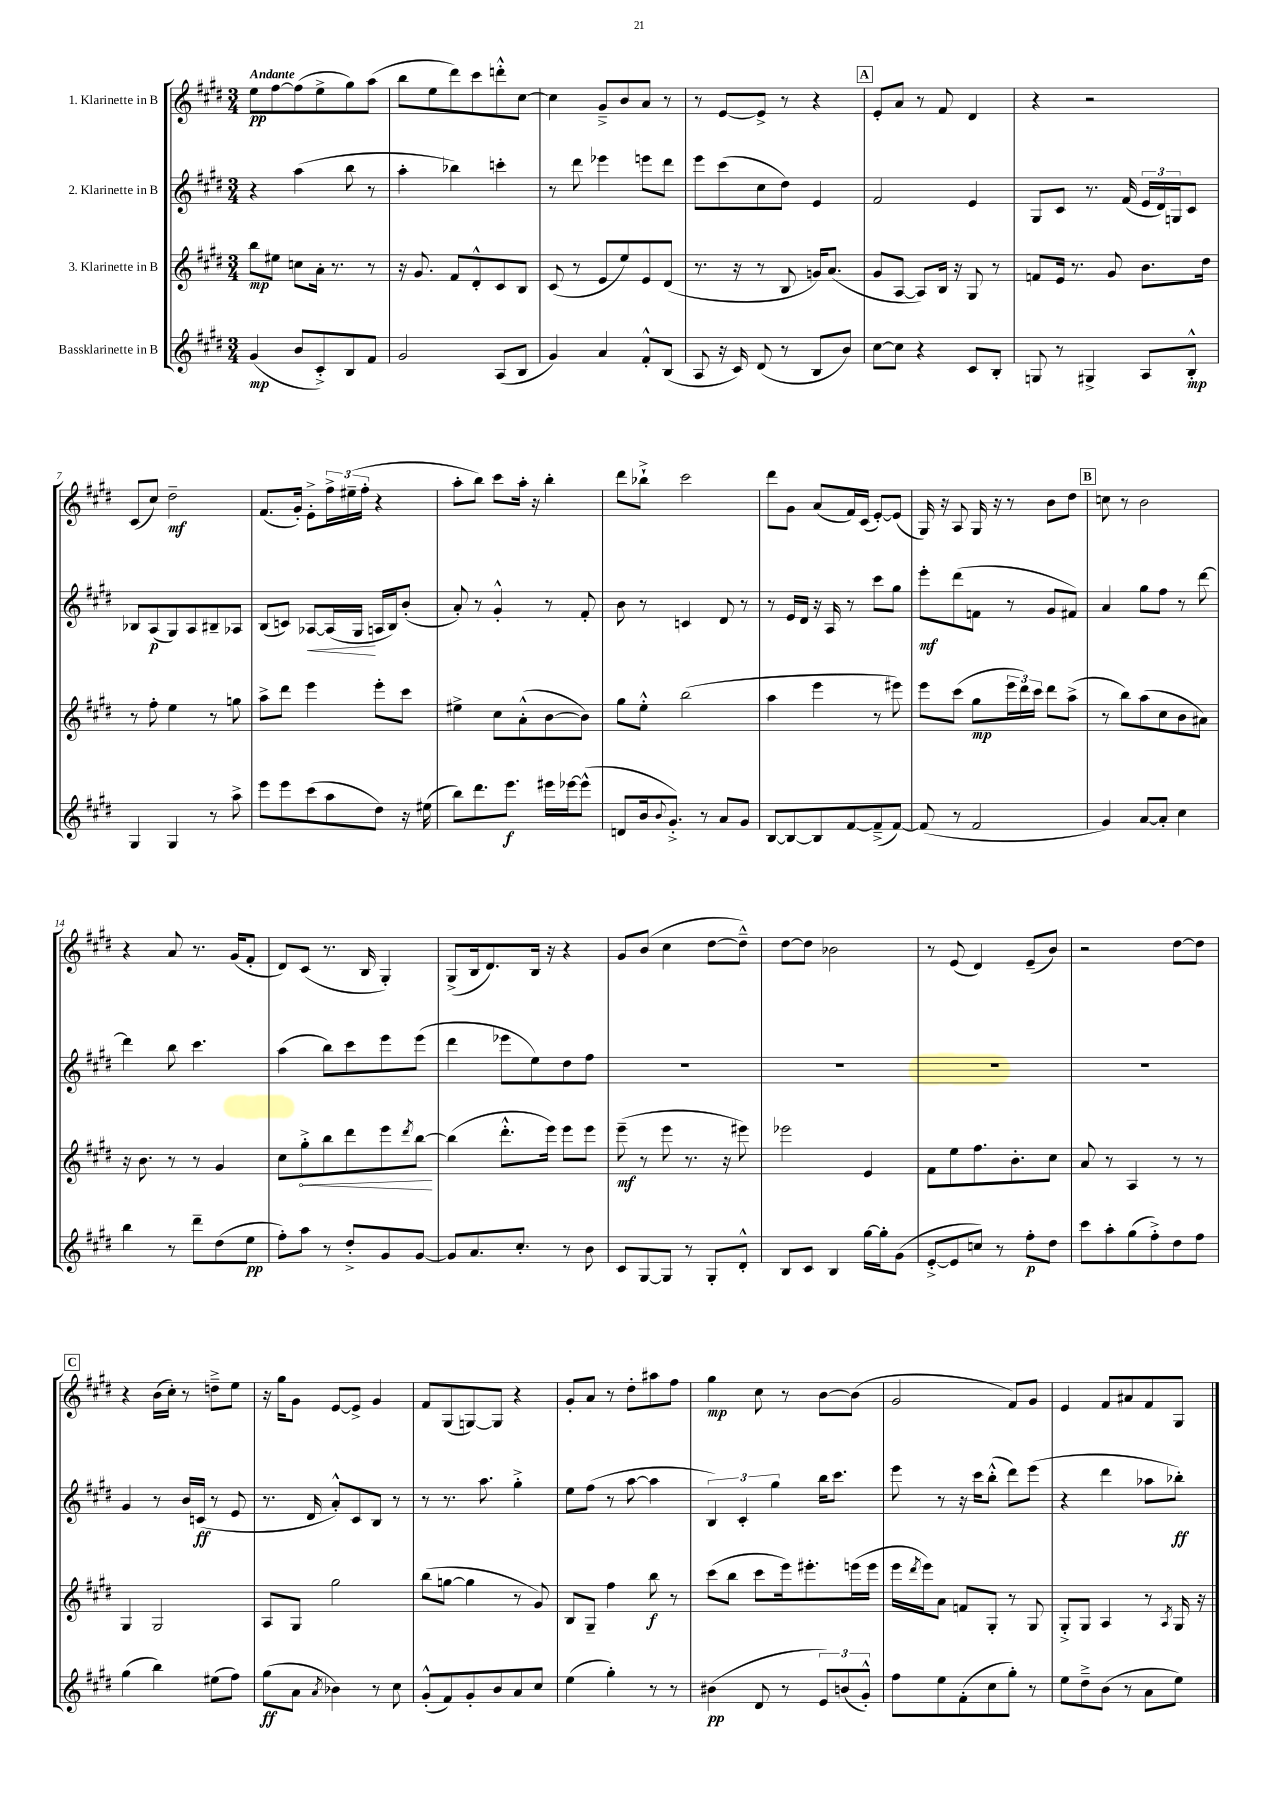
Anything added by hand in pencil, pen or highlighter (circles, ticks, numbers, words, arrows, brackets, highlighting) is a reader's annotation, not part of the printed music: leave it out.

**kern	**kern	**kern	**kern
*staff4	*staff3	*staff2	*staff1
*clefG2	*clefG2	*clefG2	*clefG2
*k[f#c#g#d#]	*k[f#c#g#d#]	*k[f#c#g#d#]	*k[f#c#g#d#]
*M3/4	*M3/4	*M3/4	*M3/4
(4g#	8bb	4r	8ee
.	8ee#	.	[8ff#
8b	8cc	(4aa	(8ff#]
8c#'^)	16a'	.	8ee^
.	8.r	.	.
8B	.	8bb	8gg#)
8f#	8r	8r	(8aa
=	=	=	=
2g#	16r	4aa'	8bb
.	8.g#	.	.
.	.	.	8ee
.	8f#	4bb-)	8ddd#)
.	8d#'^^	.	8ccc#
(8A	8c#	4ccc'	8ddd'^^
8B	8B	.	[8cc#
=	=	=	=
4g#)	(8c#	8r	4cc#]
.	8r	8ddd#	.
4a	8e	4eee-	8g#~^
.	8ee)	.	8b
8f#'^^	8e	8eee	8a
(8B	(8d#	8ddd#	8r
=	=	=	=
8A	8.r	8eee	8r
16r	.	(8ccc#	[8e
16c#)	16r	.	.
(8d#	8r	8cc#	8e^]
8r	8B	8dd#)	8r
8B	16g)	4e	4r
.	(8.a	.	.
8b)	.	.	.
=	=	=	=
[8cc#	8g#	2f#	8e'
8cc#]	[8A	.	8a
4r	8A])	.	8r
.	16B	.	8f#
.	16r	.	.
8c#	8G#	4e	4d#
8B'	8r	.	.
=	=	=	=
8G	8f	8G#	4r
8r	16e	8c#	.
.	8.r	.	.
4G#^	.	8.r	2r
.	8g#	.	.
.	.	(16f#	.
8A	8.b	24e	.
.	.	24d#)	.
.	.	24G	.
8B'^^	.	8c#	.
.	16dd#	.	.
=	=	=	=
4G#	8r	8B-	(8c#
.	8ff#'	(8A	8cc#)
4G#	4ee	8G#)	2dd#~
.	.	8A	.
8r	8r	8B#~	.
8aa^	8gg	8A-	.
=	=	=	=
8eee	8aa^	(8B	(8.f#
8eee	8ddd#	8c)	.
.	.	.	16g#')
(8ccc#	4eee	[8A-	8e'^
8aa	.	(16A-]	24ff#^
.	.	.	(24ee#~
.	.	16G#	.
.	.	.	24ff#'
8dd#)	8eee'	16A	4r
.	.	16B)	.
16r	8ccc#	(8b'	.
(16ee#	.	.	.
=	=	=	=
8bb)	4ee#^	8a')	8aa'
8.ddd#	.	8r	8bb)
.	8cc#	4g#'^^	8ccc#
8.eee	.	.	.
.	(8a'^^	.	16aa'
.	.	.	16r
16eee#	[8b	8r	4bb'
[16eee-	.	.	.
(8eee-^^]	8b])	8f#'	.
=	=	=	=
8d	8gg#	8b	8ddd#
16b	8ee'^^	8r	8bb-`^
8qqb	.	.	.
8.g#'^)	.	.	.
.	(2bb	4c	2ccc#
8r	.	.	.
8a	.	8d#	.
8g#	.	8r	.
=	=	=	=
[8B	4aa	8r	8ddd#
8B_	.	16e	8g#
.	.	16d#	.
8B]	4eee	16r	(8a
.	.	16A	.
[8f#	.	8r	16f#)
.	.	.	(16c#
(8f#~^]	8r	8ccc#	[8e')
[8f#)	8eee#)	8gg#	(8e]
=	=	=	=
(8f#]	8eee	8eee'	16G#)
.	.	.	16r
8r	(8ccc#	(8ddd#	8A
2f#	8gg#	8f	16G#
.	.	.	16r
.	24eee	8r	8r
.	24ddd#)	.	.
.	24ccc#	.	.
.	8ddd#	8g#	8b
.	(8aa^	8f#)	8dd#
=	=	=	=
4g#)	8r	4a	8cc
.	8bb)	.	8r
[8a	(8aa	8gg#	2b
8a']	8cc#	8ff#	.
4cc#	8b	8r	.
.	8a#)	[8ddd#	.
=	=	=	=
4bb	16r	4ddd#]	4r
.	8.b	.	.
8r	8r	8bb	8a
8ddd#~	8r	4.ccc#	8.r
(8dd#	4g#	.	.
.	.	.	(16g#
8ee	.	.	8f#'
=	=	=	=
8ff#')	8cc#	(4aa	8d#)
8aa	8gg#'^	.	(8c#
8r	8bb	8bb)	8.r
8dd#'^	8ddd#	8ccc#	.
.	.	.	16B
8g#	8eee	8eee	4G#')
.	8qddd#	.	.
[8g#	[8bb	(8eee	.
=	=	=	=
8g#]	(4bb]	4ddd#	(8G#^
8.a	.	.	16B
.	.	.	8.d#)
.	8.ddd#'^^	8eee-	.
8.cc#'	.	.	.
.	.	8ee)	16B
.	16eee)	.	16r
8r	8eee	8dd#	4r
8b	8eee	8ff#	.
=	=	=	=
8c#	(8eee~	2.r	8g#
[8G#	8r	.	(8b
8G#]	8eee	.	4cc#
8r	8.r	.	.
8G#'	.	.	[8dd#
.	16r	.	.
8d#'^^	8eee#)	.	8dd#~^^])
=	=	=	=
8B	2eee-	2.r	[8dd#
8c#	.	.	8dd#]
4B	.	.	2b-
[16gg#	4e	.	.
16gg#']	.	.	.
(8g#	.	.	.
=	=	=	=
[8e'^	8f#	2.r	8r
8e]	8ee	.	(8e
8cc)	8.ff#	.	4d#)
8r	.	.	.
.	8.b'	.	.
8ff#'	.	.	(8e~
8dd#	8cc#	.	8b)
=	=	=	=
8ccc#	8a	2.r	2r
8aa'	8r	.	.
(8gg#	4A	.	.
8ff#'^)	.	.	.
8dd#	8r	.	[8dd#
8ff#	8r	.	8dd#]
=	=	=	=
(4gg#	4G#	4g#	4r
4bb)	2G#	8r	(16b
.	.	.	16cc#')
.	.	16b	8r
.	.	(16c	.
(8ee#	.	8r	8dd~^
8ff#)	.	8e	8ee
=	=	=	=
(8gg#	8A	8.r	16r
.	.	.	16gg#
8a	8G#	.	8g#
.	.	16d#	.
8qa	.	.	.
4b-)	2gg#	8a'^^)	[8e
.	.	8c#	8e^]
8r	.	8B	4g#
8cc#	.	8r	.
=	=	=	=
(8g#'^^	(8bb	8r	8f#
8f#)	[8gg	8.r	(8G#
8g#'	4gg]	.	[8G)
.	.	8.aa	.
8b	.	.	8G]
8a	8r	4gg#'^	4r
8cc#	8g#)	.	.
=	=	=	=
(4ee	8B	8ee	8g#'
.	8G#~	(8ff#	8a
4gg#')	4ff#	8r	8r
.	.	[8aa	8dd#'
8r	8bb	4aa]	8aa#
8r	8r	.	8ff#
=	=	=	=
(4b#	(8ccc#	6B)	4gg#
.	8bb	.	.
.	.	6c#'	.
8d#	8ccc#	.	8cc#
.	.	6gg#	.
8r	16eee)	.	8r
.	8.eee#'	.	.
12e)	.	16bb	[8b
.	.	8.ccc#	.
(12b	.	.	.
.	(16eee	.	(8b]
12g#'^^)	.	.	.
.	16eee	.	.
=	=	=	=
8ff#	16eee	8eee	2g#
.	8qddd#	.	.
.	16eee)	.	.
8ee	8a	8r	.
(8f#'	8f	16r	.
.	.	16ccc#	.
8cc#	8G#'	(8bb'^^	.
8gg#')	8r	8ddd#)	8f#)
8r	8G#	(8eee	8g#
=	=	=	=
8ee	8G#'^	4r	4e
8dd#~^	8G#	.	.
(8b	4A	4ddd#	8f#
8r	.	.	8a#
8a	8r	8aa-	8f#
.	8qA	.	.
8ee)	16G#	8bb-')	8G#
.	16r	.	.
==	==	==	==
*-	*-	*-	*-
